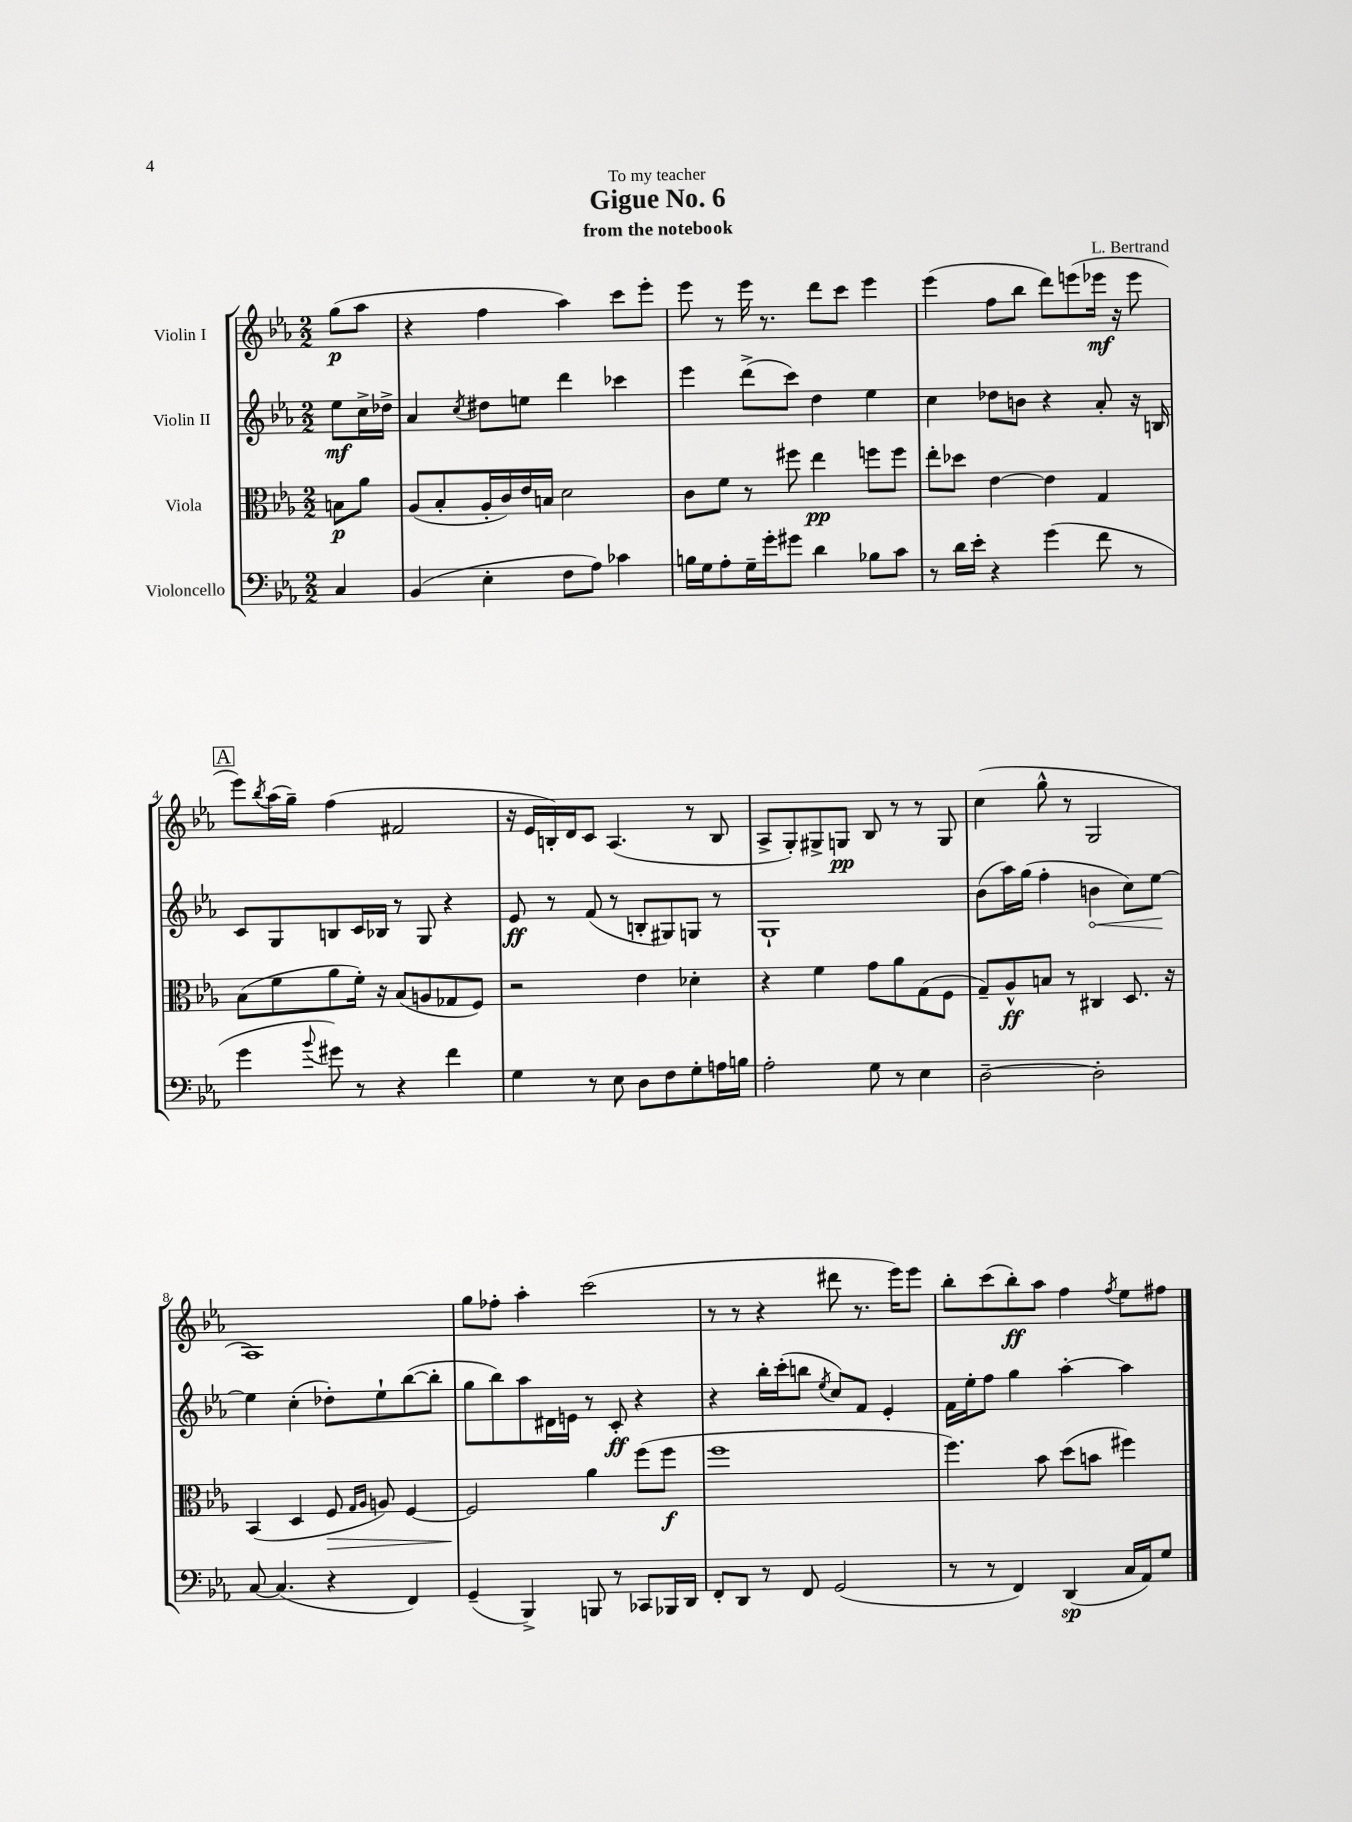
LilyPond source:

\header { title = "Gigue No. 6" composer = "L. Bertrand" subtitle = "from the notebook" dedication = "To my teacher" }
<<
\new StaffGroup <<
\new Staff = "s0" \with { instrumentName = "Violin I" } {
    \clef treble \key ees \major \numericTimeSignature \time 2/2 \partial 4
    g''8\p( aes''8 |
    r4 f''4 aes''4) c'''8 ees'''8-. |
    ees'''8 r8 ees'''16 r8. d'''8 c'''8 ees'''4 |
    ees'''4( f''8 bes''8 d'''8) e'''8( ees'''16\mf r16 ees'''8 |
    \mark \markup { \box "A" } ees'''8) \acciaccatura { bes''8 } aes''16( g''16--) f''4( fis'2 |
    r16 ees'16 b16-.) d'16 c'8 aes4.( r8 b8 |
    aes8-> g8-.) gis8-> g8\pp bes8 r8 r8 g8 |
    c''4( g''8-^ r8 g2 |
    aes1) |
    g''8 fes''8-. aes''4-. c'''2( |
    r8 r8 r4 dis'''8 r8. ees'''16) ees'''8 |
    bes''8-. c'''8( bes''8-.\ff) aes''8 f''4 \acciaccatura { f''8 } ees''8 fis''8 \bar "|." |
}
\new Staff = "s1" \with { instrumentName = "Violin II" } {
    \clef treble \key ees \major \numericTimeSignature \time 2/2 \partial 4
    ees''8\mf c''16-> des''16-> |
    aes'4 \acciaccatura { c''8 } dis''8 e''8 d'''4 ces'''4 |
    ees'''4 d'''8->( c'''8) d''4 ees''4 |
    c''4 des''8 b'8 r4 aes'8-. r16 b16 |
    \mark \markup { \box "A" } c'8 g8 b8 c'16 bes16 r8 g8 r4 |
    ees'8\ff r8 f'8( r8 b8-. gis8) g8 r8 |
    g1-! |
    bes'8( aes''16) g''16( f''4-. \once \override Hairpin.circled-tip = ##t b'4\< c''8) ees''8~\! |
    ees''4 c''4-.( des''8-.) ees''8-! bes''8~( bes''8-. |
    g''8 bes''8) aes''8 dis'16 e'16 r8 c'8-.\ff r4 |
    r4 bes''16-. c'''16-.( b''8 \acciaccatura { ees''8 } c''8) f'8 ees'4-. |
    f'16 ees''16-. f''8 g''4 aes''4~-. aes''4 \bar "|." |
}
\new Staff = "s2" \with { instrumentName = "Viola" } {
    \clef alto \key ees \major \numericTimeSignature \time 2/2 \partial 4
    b8\p aes'8 |
    aes8( bes8-. aes16-. c'16) ees'16 b16 d'2 |
    c'8 f'8 r8 fis''8 ees''4\pp f''8 f''8 |
    ees''8-. des''8 ees'4~ ees'4 g4 |
    \mark \markup { \box "A" } bes8( f'8 aes'8 f'16-.) r16 bes8( a8 ges8 f8) |
    r2 ees'4 des'4-. |
    r4 f'4 g'8 aes'8 g8( f8 |
    g8--) aes8-^\ff b8 r8 cis4 d8. r16 |
    bes,4( d4 f8\> \grace { g16 aes16 } a8) f4~ |
    f2\! aes'4 f''8( f''8\f |
    f''1 |
    f''4.) bes'8 d''8( b'8 fis''4) \bar "|." |
}
\new Staff = "s3" \with { instrumentName = "Violoncello" } {
    \clef bass \key ees \major \numericTimeSignature \time 2/2 \partial 4
    c4 |
    bes,4( ees4-. f8 aes8) ces'4 |
    b16 g16 aes8-. g16-- g'16-. gis'8 d'4 bes8 c'8 |
    r8 d'16 ees'16-. r4 g'4( f'8 r8 |
    \mark \markup { \box "A" } g'4 \appoggiatura { bes'8 } gis'8) r8 r4 f'4 |
    g4 r8 ees8 d8 f8 g8-. a16 b16 |
    aes2-. g8 r8 ees4 |
    d2~-- d2-. |
    c8~ c4.( r4 f,4) |
    g,4--( bes,,4->) b,,8 r8 ces,8 bes,,16 d,16 |
    f,8-. d,8 r8 f,8 g,2( |
    r8 r8 f,4) d,4\sp( c16 aes,16) g8 \bar "|." |
}
>>
>>
